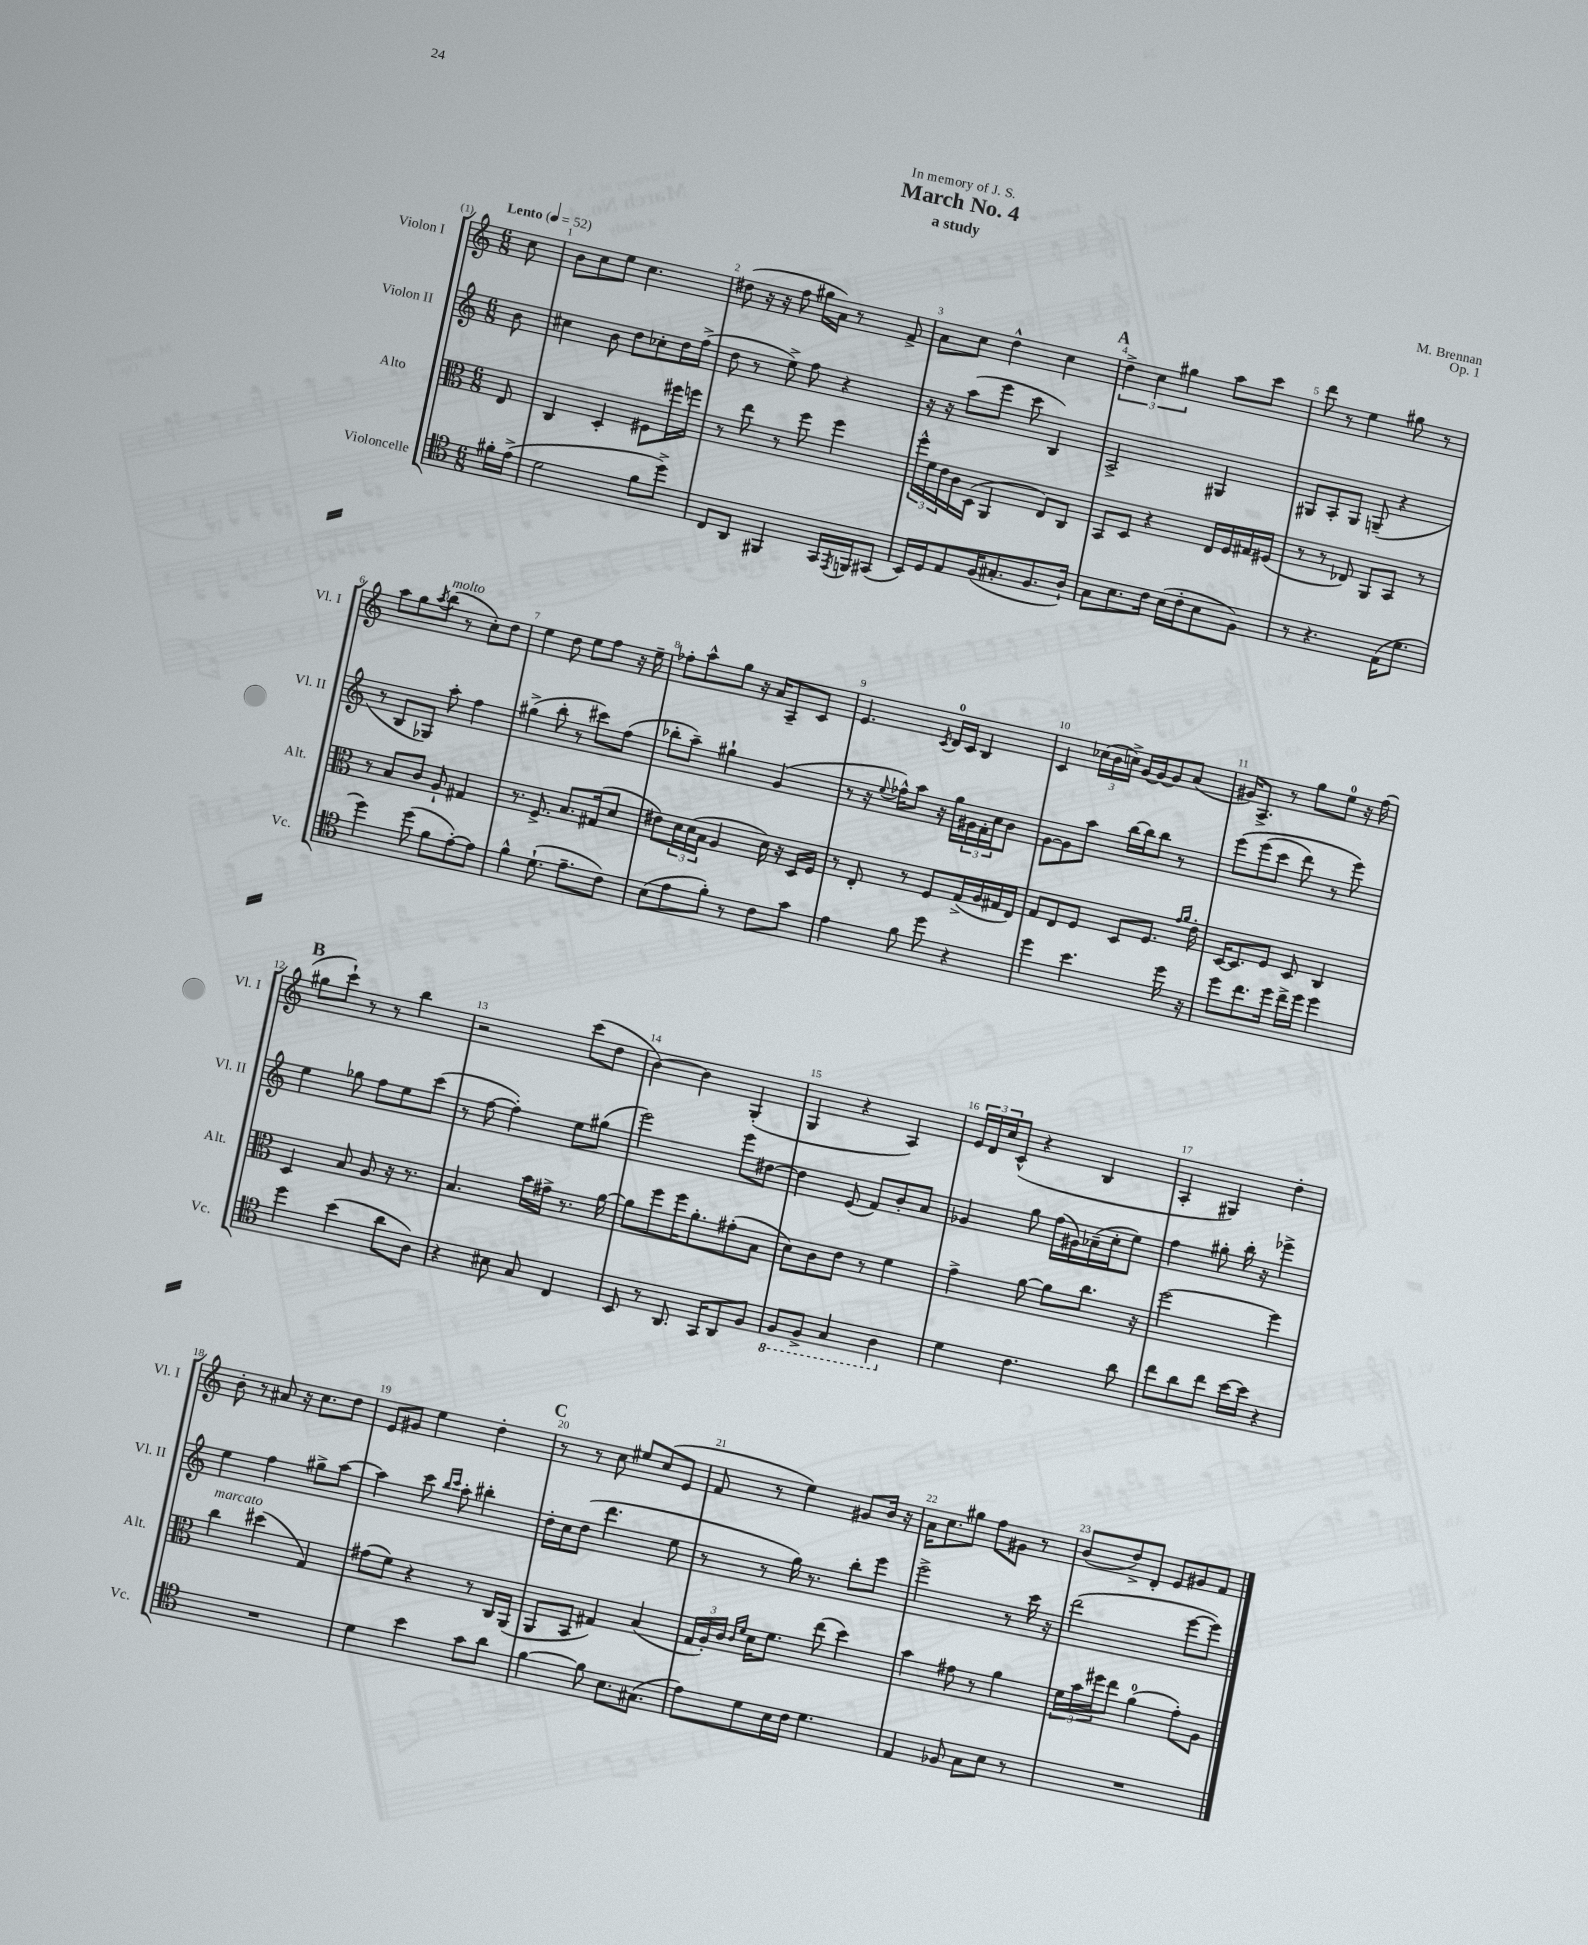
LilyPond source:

\header { title = "March No. 4" composer = "M. Brennan" subtitle = "a study" dedication = "In memory of J. S." opus = "Op. 1" }
<<
\new StaffGroup <<
\new Staff = "s0" \with { instrumentName = "Violon I" shortInstrumentName = "Vl. I" } {
    \clef treble \key c \major \numericTimeSignature \time 6/8 \partial 8 \tempo "Lento" 4 = 52
    c''8 |
    b'8 c''8 e''8 c''4. |
    dis''8( r16 r16 f''8 gis''16 a'16) r8 f'8-> |
    a'8 c''8 d''4-^ c''4 |
    \mark \markup { \bold "A" } \tuplet 3/2 { d''4-> c''4 gis''4 } a''8 c'''8 |
    d'''8 r8 e''4 gis''8 r8 |
    a''8 g''8 \acciaccatura { a''8 } b''8^\markup { \italic "molto" }( r8 c''8-.) d''8 |
    e''4 d''8 e''8 f''8 r16 e''16-- |
    fes''8-. a''8-^ g''8 r16 a'16 a8-- c'8 |
    e'4. \acciaccatura { c'8 } d'16-0 c'16 b4 |
    c'4 \tuplet 3/2 { ces''16( b'16 c''16->) } g'16~ g'16~ g'8 a'8( |
    gis'16) a8.-> r8 g''8 e''8-0 r16 f''16( |
    \mark \markup { \bold "B" } gis''8 c'''8-!) r8 r8 b''4 |
    r2 c'''8( d''8 |
    b'4~) b'4 g4-.( |
    g4 r4 a4) |
    \tuplet 3/2 { e'16 d'16 c''16 } c'8-^( r4 b4 |
    a4-. gis4) d''4-. |
    b'8-. r8 ais'8 r16 c''8. d''8 |
    e'8 gis'8 e''4 d''4-. |
    \mark \markup { \bold "C" } r8 r8 c''8 eis''8 c''8( e'8 |
    f'8 r8 e''4) gis'8 b'16 r16 |
    a'16 c''8. gis''8 f''8 gis'8 r8 |
    b'8( d''8->) d'8-. e'8 gis'8 f'8 \bar "|." |
}
\new Staff = "s1" \with { instrumentName = "Violon II" shortInstrumentName = "Vl. II" } {
    \clef treble \key c \major \numericTimeSignature \time 6/8 \partial 8
    b'8 |
    cis''4 b'8 d''8 ces''8-. d''16 f''16->( |
    d''8 r8 e''8->) f''8 r4 |
    r16 r16 a''8( e'''8 c'''8 b4) |
    \mark \markup { \bold "A" } a2-> gis4 |
    gis8 a8-. gis8 g8--( r4 |
    r8 b8 ges8) a''8-. f''4 |
    gis''4->( b''8-. r8 cis'''8) f''8( |
    bes''8-. a''8--) gis''4-! g'4( |
    r8 r16 \appoggiatura { e''8 } fes''16-^) a''8 r16 g''16 \tuplet 3/2 { gis'16 f'16-. c''16 } b'8 |
    g'8~ g'8 a''8 b''16~ b''16 b''8 r8 |
    e'''8\( e'''8( c'''8 d'''8) r8 e'''8\) |
    \mark \markup { \bold "B" } e''4 ges''8 f''8 e''8 c'''8( |
    r8 f''8~ f''4-.) e''8 gis''8( |
    e'''2) e'''8 dis''8~ |
    dis''4 e'8( f'8) b'8-. a'8 |
    ges'4 g''8 f''16( gis'16) aes'16--( c''16-. e''8) |
    f''4 gis''8-. b''16-. r16 ees'''4-> |
    e''4 f''4 gis''8-> a''8~ |
    a''4 c'''8 \grace { b''16 c'''16 } a''8-. bis''4-. |
    \mark \markup { \bold "C" } d''16-. c''16 d''8( d'''4. e''8 |
    r8 r8 g''16) r8. b''8-. e'''8 |
    e'''2-> r8 c'''16 r16 |
    d'''2( e'''8~ e'''8) \bar "|." |
}
\new Staff = "s2" \with { instrumentName = "Alto" shortInstrumentName = "Alt." } {
    \clef alto \key c \major \numericTimeSignature \time 6/8 \partial 8
    e8 |
    c4 d4-. fis8 fis''16 f''16 |
    r8 e''8 r8 f''8 f''4 |
    \tuplet 3/2 { f''16-^ f'16 e'16 } c'16 d16( a,4 e8) c8 |
    \mark \markup { \bold "A" } b,8 d8 r4 e16 f16 gis16 fis16( |
    r8 r8 ees8) a,8 b,8 r8 |
    r8 b8 c'8 a8-! gis4 |
    r8. f8.-> b8. gis16( d'8 |
    eis'8) \tuplet 3/2 { d'16 d'16( b16 } a4 d'16) r16 d16 f16 |
    r8 e8-. r8 f8 g16->( a16 gis16 e16) |
    g8 e8 f8 d8 f8. \grace { g'16 a'16 } e'16-. |
    d16~ d8. f8 d8 c4 |
    \mark \markup { \bold "B" } d4 b8 a8 r16 r8. |
    b4. b'16 gis'16-> r8. a'16~ |
    a'8 f''8 f''16 a'8.-. gis'8-.( b8 |
    d'8) c'8 e'8 r8 f'4 |
    g'4-> a'8~ a'8 c''8. r16 |
    f''2~ f''4 |
    c''4^\markup { \italic "marcato" } dis''4( g4) |
    gis'8( f'8) r4 r8 c16 a,16( |
    \mark \markup { \bold "C" } a,8 b,8 gis4) b4( |
    \tuplet 3/2 { g16 a16-.) c'16 } \grace { c'16 f'16 } d'16 f'8. e''8( d''4) |
    b'4 gis'8 r8 a'4 |
    \tuplet 3/2 { f'16 b'16 fis''16 } e''8 a'4-0( g'8-.) a8 \bar "|." |
}
\new Staff = "s3" \with { instrumentName = "Violoncelle" shortInstrumentName = "Vc." } {
    \clef tenor \key c \major \numericTimeSignature \time 6/8 \partial 8
    fis'16-. e'16->( |
    d'2 f'8 d''8->) |
    c8 a,8 fis,4 g,16 \acciaccatura { e,8 } f,16 gis,8( |
    b,16) d16 e8 f16( gis8.-. f8. a16-!) |
    \mark \markup { \bold "A" } g8 b8. c'16 b16( c'16-. b8 f8) |
    r8 r4. e16( d'8. |
    d''4) d''8( f'8 e'8~-.) e'8 |
    f'4-^ d'8.-!( e'8.-- c'8) |
    b8( e'8 f'8-.) r8 c'8 g'8 |
    e'4 f'8 d''8 r4 |
    d''4 b'4. d''16 r16 |
    d''8 c''8. d''16 c''16-> d''16 d''4 |
    \mark \markup { \bold "B" } d''4 b'4( a'8 a8) |
    r4 bis8 g8 c4 |
    b,8 r8 a,8. g,16 a,8 f8 |
    \ottava #-1 f,8 f,8-> g,4 a,4 \ottava #0 |
    d'4 c'4. a'8 |
    c''8 a'8 c''8 b'16~ b'16 r4 |
    R2. |
    d'4 b'4 g'8 a'8 |
    \mark \markup { \bold "C" } f'4~ f'8 b8. gis8.( |
    e'8) d'8 b16 c'16 d'4. |
    e4 fes8 g8 b8 r8 |
    R2. \bar "|." |
}
>>
>>
\layout { \context { \Score \override BarNumber.break-visibility = ##(#f #t #t) barNumberVisibility = #all-bar-numbers-visible } }
